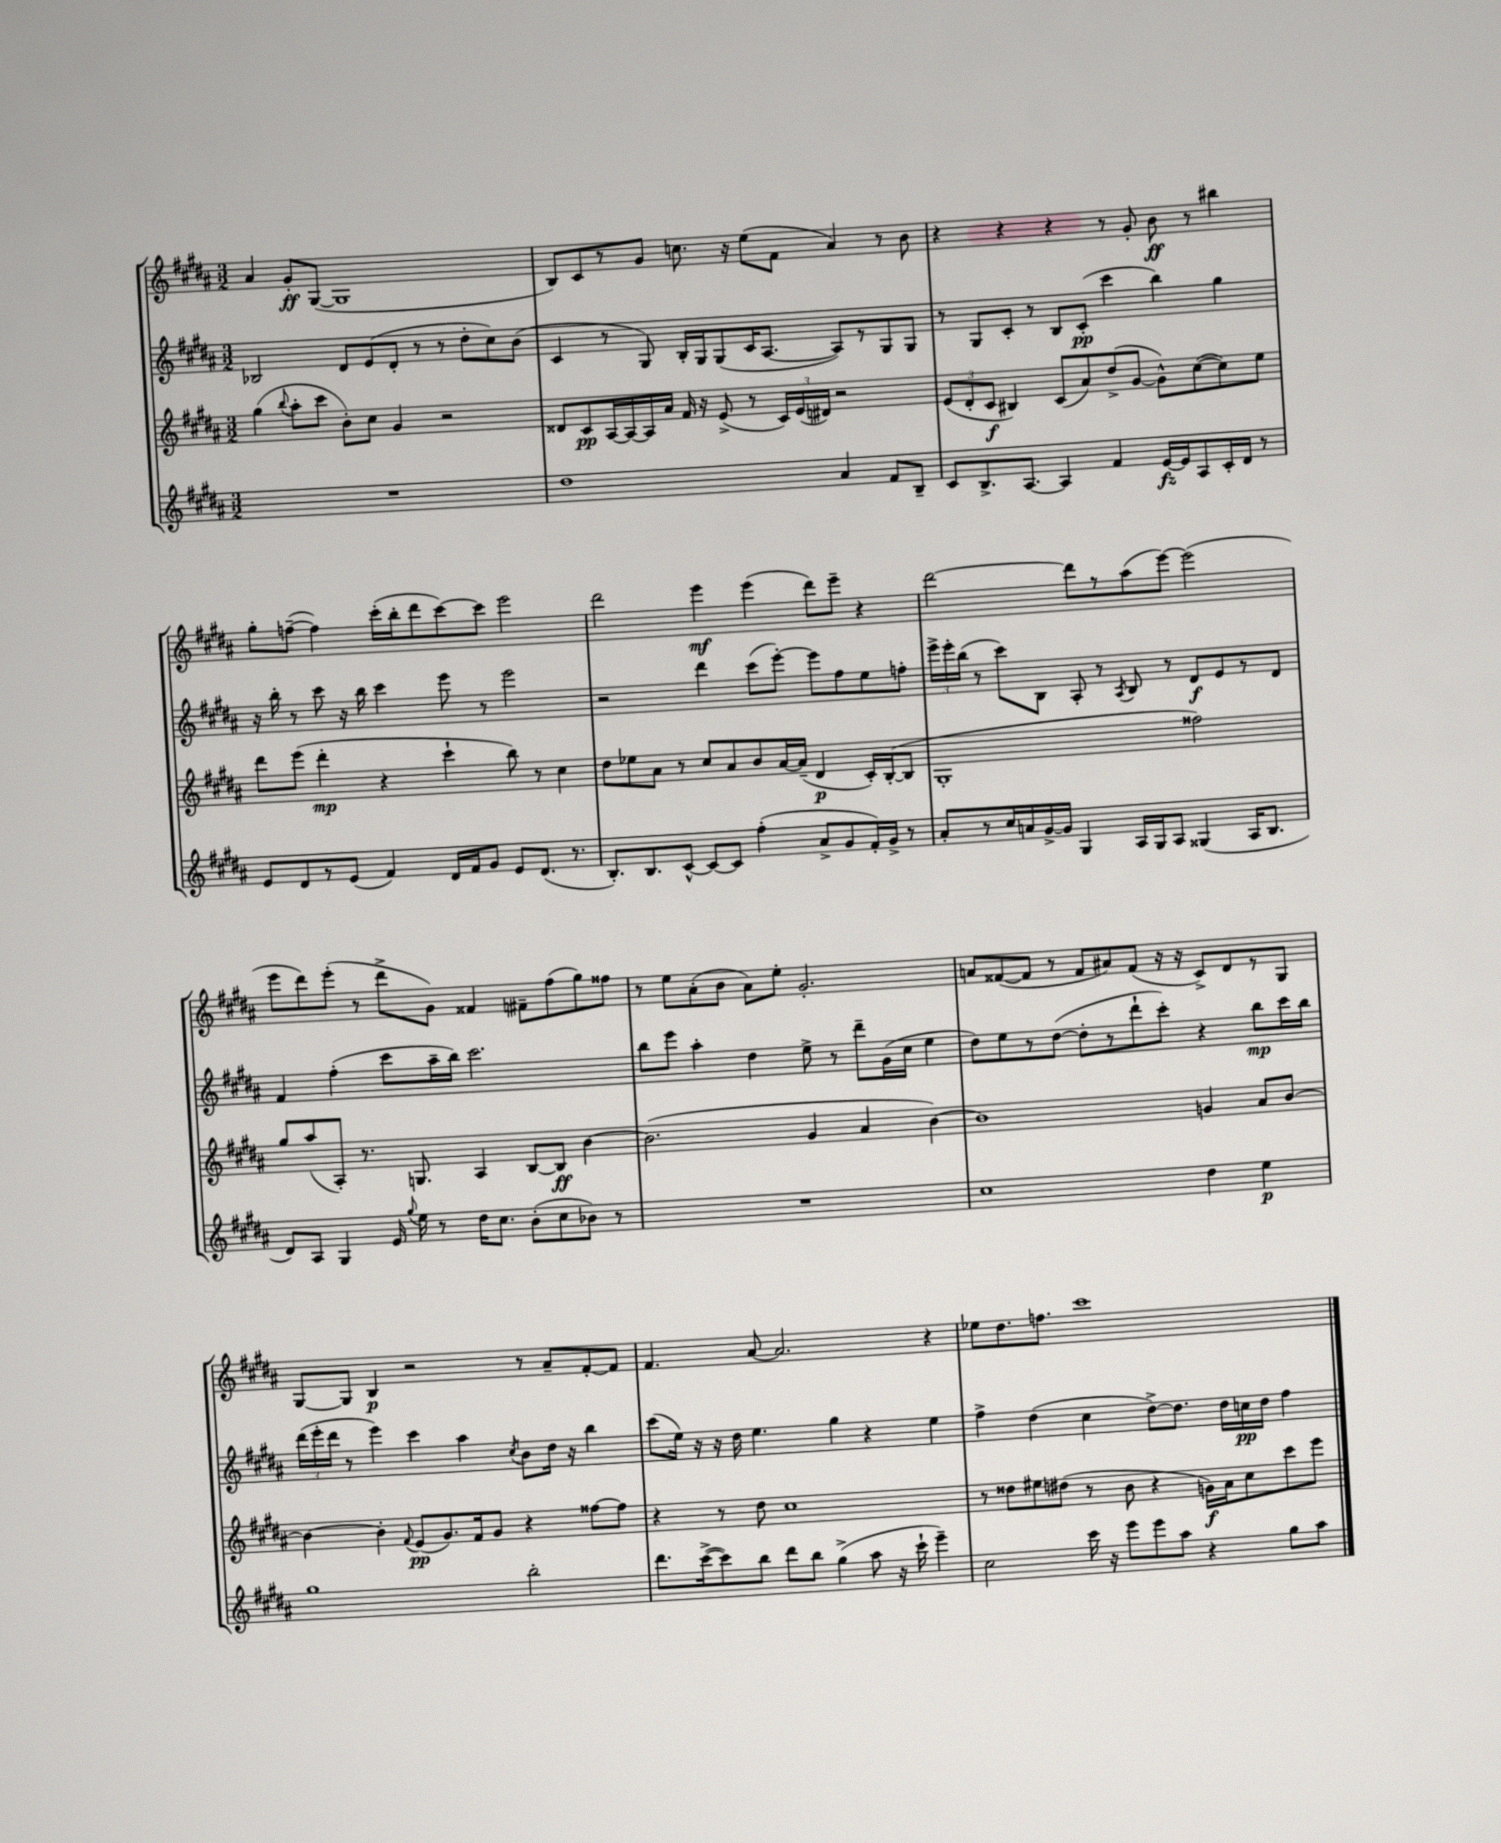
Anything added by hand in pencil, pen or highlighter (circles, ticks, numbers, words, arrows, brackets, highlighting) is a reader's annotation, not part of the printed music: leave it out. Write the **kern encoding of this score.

**kern	**kern	**kern	**kern
*staff4	*staff3	*staff2	*staff1
*clefG2	*clefG2	*clefG2	*clefG2
*k[f#c#g#d#a#]	*k[f#c#g#d#a#]	*k[f#c#g#d#a#]	*k[f#c#g#d#a#]
*M3/2	*M3/2	*M3/2	*M3/2
1.r	(4gg#\	2B-/	4a#/
.	8qqbb/	.	.
.	8aa#'\L	.	8g#'/L
.	8ccc#\J	.	([8G#/J
.	8b'\L)	8d#/L	1G#]
.	8cc#\J	(8e/	.
.	4g#/	8d#'/J	.
.	.	8r	.
.	2r	8r	.
.	.	8dd#'\L	.
.	.	8cc#\)	.
.	.	(8b\J	.
=	=	=	=
1dd#	8d##/L	4c#/	8B/L)
.	8c#/	.	8c#/
.	[16A#/L	8r	8r
.	16A#/_	.	.
.	16A#/]	8G#/)	8g#/J
.	16a#/JJ	.	.
.	16f#/	16B'/LL	8.cc\
.	16r	16G#/J	.
.	(8e^/	(8G#/	.
.	.	.	16r
.	8r	16c#/K	(8ee\L
.	.	[8.A#/J	.
.	24c#/LL)	.	8f#\J
.	(24e/	.	.
.	24d#/JJ)	.	.
4a#/	2r	8A#/]L)	4a#/)
.	.	8r	.
8f#/L	.	8G#/	8r
8B~/J	.	8G#/J	8b\
=	=	=	=
8c#/L	(12e/L	8r	4r
.	12d#'/	.	.
8.B^/	.	8G#/L	.
.	12c#/J	.	.
.	4B#/)	8c#'/J	4r
[8.A#/J	.	.	.
.	.	8r	.
4A#/]	(8c#/L	8B/L	4r
.	8a#/)	(8c#'/J	.
4f#/	(8dd#^/	4ccc#\	8r
.	[8g#/J	.	8g#'/
[16e/LL	8g#^^\]L)	4bb\)	8b\
16e/]J	.	.	.
8A#/	([8cc#\	.	8r
16c#'/L	8cc#\])	4gg#\	4bb#\
16d#/JJ	.	.	.
8r	8ee\J	.	.
=	=	=	=
8e/L	8ddd#\L	16r	8gg#'\L
.	.	16bb'\	.
8d#/	(8eee\J	8r	([8ff~\J
8r	4ddd#'\	8ccc#\	4ff\])
(8e/J	.	16r	.
.	.	16bb\	.
4f#/)	4r	4ccc#\	(16ccc#'\LL
.	.	.	16bb'\J
.	.	.	8ddd#\
16d#/LL	4ccc#`\	8eee\	[8ccc#\)
16f#/J	.	.	.
8g#/J	.	8r	8ccc#\]J
8e/L	8bb\)	2eee\	2eee\
(8.d#/J	8r	.	.
.	4cc#\	.	.
8.r	.	.	.
=	=	=	=
8.B'/L)	8dd#\L	2r	2ddd#\
.	8ee-\	.	.
8.B/	.	.	.
.	8a#\J	.	.
[8c#^^/J	8r	.	.
8c#/_L	8cc#/L	4ddd#\	4eee\
8c#/]J	8a#/	.	.
(4ff#'\	8b/	(8ccc#\L	(4eee\
.	[16a#/L	[8eee'\J)	.
.	(16a#~/]JJ	.	.
8a#^/L	4d#/	8eee\]L	8ddd#\L)
8g#/	.	8ff#\	8eee~\J
16f#'/L)	16c#'/LL)	8ee\	4r
16g#^/JJ	([16B'/J	.	.
8r	8B/]J	8ff'\J	.
=	=	=	=
8a#'/L	1G#'	24eee^\LL	[2ddd#\
.	.	24eee'\	.
.	.	(24bb\JJ	.
8r	.	8r	.
16cc#/L	.	8ccc#\L)	.
16a/	.	.	.
[16g#^/	.	8B\J	.
16g#/]JJ	.	.	.
4G#/	.	8A#'/	8ddd#\]L
.	.	8r	8r
.	.	8qA#/	.
16A#/LL	.	8B/	(8aa#\
16G#/J	.	.	.
8A#/J	.	8r	[8eee\J)
(4G##/	2ff##\)	8d#/L	(2eee\]
.	.	8e/	.
16A#/LK	.	8r	.
8.B/J	.	.	.
.	.	8d#/J	.
=	=	=	=
8d#/L)	8gg#/L	4f#/	8eee\L
8A#/J	(8aa#/	.	8ddd#\)
4G#/	8A#'/J)	(4ff#'\	(8eee'\J
.	8.r	.	8r
16e/	.	8ccc#\L	8ddd#^\L
8qqgg#/	.	.	.
16ee\	8.G/	.	.
8r	.	16aa#~\L	8g#\J)
.	.	16bb\JJ)	.
16dd#\LK	4A#/	2.ccc#\	4f##/
8.cc#\J	.	.	.
(8b'\L	[8B/L	.	8f#~\L
8cc#\	8B/]J	.	(8ff#\
8b-\J)	[4b\	.	8gg#\)
8r	.	.	8ff##\J
=	=	=	=
1.r	(2.b\]	8bb\L	8r
.	.	8eee\J	8ee\L
.	.	4aa#'\	(8a#'\
.	.	.	8b\J
.	.	4dd#\	8a#\L)
.	.	.	8ee'\J
.	4g#/	8ee^\	2.g#'/
.	.	8r	.
.	4a#/	8ddd#~\L	.
.	.	(16g#\L	.
.	.	16cc#\JJ	.
.	[4b\)	4ee\	.
=	=	=	=
1cc#	1b]	8dd#\L)	8a/L
.	.	8ee\	([8f##/
.	.	8r	8f##/]J
.	.	([8dd#\J	8r
.	.	8dd#'\]L	8f##/L
.	.	8r	8a#/)
.	.	8ddd#`\	(8f##/J
.	.	8ccc#'\J)	16r
.	.	.	16r
4dd#\	4g/	4r	8c#^/L)
.	.	.	8d#/
4ee\	8a#/L	8bb\L	8r
.	[8b/J	16ccc#\L	8G#/J
.	.	16bb\JJ	.
=	=	=	=
1gg#	4b\_	(24ddd#\LL	[8G#/L
.	.	24eee'\	.
.	.	24ddd#\JJ	.
.	.	8r	8G#/]J
.	4b'\]	4eee\)	4B/
.	8qqf#/	.	.
.	(8e/L	4ccc#\	2r
.	8.g#/)	.	.
.	.	4aa#\	.
.	16f#/k	.	.
.	8g#/J	.	.
.	.	8qcc#/	.
2bb'\	4r	8b\L	8r
.	.	16dd#\Jk	8a#~/L
.	.	16r	.
.	[8ff##\L	4bb\	[8f#'/
.	8ff##\]J	.	8f#/]J
=	=	=	=
8.ddd#\L	4r	(8ccc#\L	4.f#/
.	.	16ee\Jk)	.
([16ccc#^\k	.	16r	.
8ccc#\])	8r	16r	.
.	.	16dd#\	.
8bb\J	8dd#\	4.ee\	[8a#/
8ddd#\L	1cc#	.	2.a#/]
8bb\J	.	.	.
(4gg#^\	.	4gg#\	.
8aa#\	.	4r	.
16r	.	.	.
16ccc#`\	.	.	.
4eee~\)	.	4ee\	4r
=	=	=	=
2cc#\	8r	4ff#^\	8ee-\L
.	8dd##\L	.	8.dd#\
.	8ee#\	(4dd#\	.
.	.	.	8.ff\J
.	(8dd#\J	.	.
16ccc#\	8r	4cc#\	1ccc#
16r	.	.	.
8eee\L	8b\	.	.
8eee\	4r	[8dd#^\L)	.
8aa#\J	.	8.dd#\]J	.
4r	16g\LL)	.	.
.	16a#\J	16dd#\LL	.
.	8cc#\	16cc\	.
.	.	16dd#\JJ	.
8gg#\L	8ccc#\	4ff#\	.
8aa#\J	8eee\J	.	.
==	==	==	==
*-	*-	*-	*-
